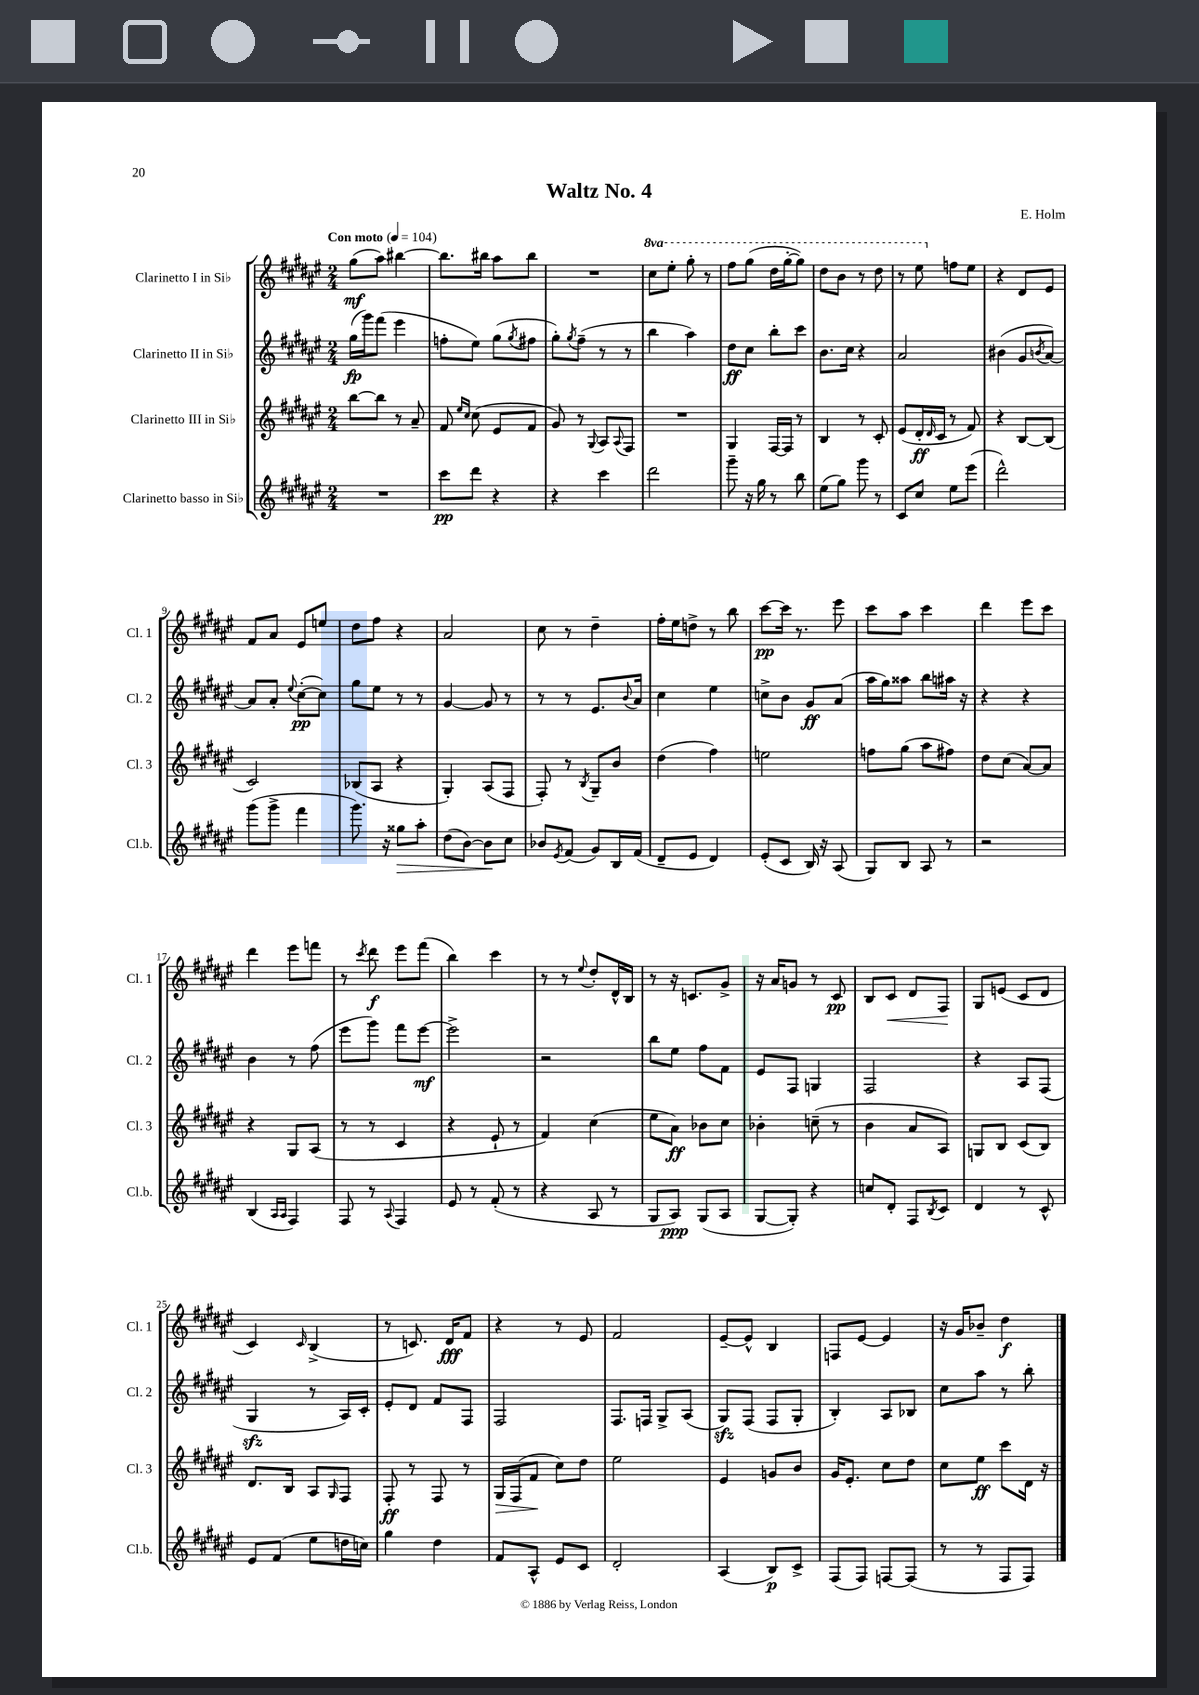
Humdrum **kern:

**kern	**kern	**kern	**kern
*staff4	*staff3	*staff2	*staff1
*clefG2	*clefG2	*clefG2	*clefG2
*k[f#c#g#d#a#e#]	*k[f#c#g#d#a#e#]	*k[f#c#g#d#a#e#]	*k[f#c#g#d#a#e#]
*M2/4	*M2/4	*M2/4	*M2/4
*MM104	*MM104	*MM104	*MM104
2r	[8bb	(16gg#	(8gg#
.	.	16ggg#)	.
.	8bb]	(8fff#	8aa#)
.	8r	4eee#	[4bb#
.	8a#~	.	.
=	=	=	=
8ccc#	8f#	8ff'	8.bb#]
.	16qqee#	.	.
.	16qqcc#	.	.
8ddd#	(8cc#	8ee#)	.
.	.	.	16bb#
4r	8e#	(8gg#	8aa#
.	.	8qgg#	.
.	8f#	8ff#	8bb#
=	=	=	=
4r	8g#)	8gg#')	2r
.	.	8qgg#	.
.	8r	(8ff#~	.
.	8qqG#	.	.
4ccc#	8A#	8r	.
.	8qqA#	.	.
.	8F#	8r	.
=	=	=	=
2ddd#	2r	4bb	8ccc#
.	.	.	8eee#'
.	.	4aa#)	8ggg#'
.	.	.	8r
=	=	=	=
8ggg#~	4G#	8dd#	8fff#
16r	.	8cc#	(8ggg#
16gg#	.	.	.
8r	[16F#	8bb'	16ddd#
.	16F#]	.	[16ggg#'
8bb	8r	8ccc#	8ggg#])
=	=	=	=
(8ee#	4B	8.b	8ddd#
8gg#)	.	.	8bb
.	.	16cc#	.
8ggg#	8r	4r	8r
8r	8c#'	.	8ddd#
=	=	=	=
8c#	(8e#	2a#	8r
8cc#	16d#'	.	8eee#
.	16qqd#	.	.
.	16c#	.	.
8ee#	8r	.	8ff
(8eee#	8f#)	.	8ee#
=	=	=	=
2ddd#^^)	4r	(4b#	4r
.	[8B	8g#	8d#
.	.	8qb	.
.	(8B]	[8a#)	8e#
=	=	=	=
(8ggg#	2c#)	8a#]	8f#
8ggg#^	.	8a#'	8a#
.	.	8qqee#	.
4fff#	.	([8cc#'	8e#
.	.	8cc#])	8ee
=	=	=	=
8.ggg#)	(8B-	8gg#	8dd#
.	8A#	8ee#	8ff#
16r	.	.	.
8gg##	4r	8r	4r
8aa#'	.	8r	.
=	=	=	=
(8dd#	4G#')	[4g#	2a#
[8b)	.	.	.
8b]	(8A#	8g#]	.
8cc#	8F#	8r	.
=	=	=	=
8b-	8F#')	8r	8cc#
8qe#	.	.	.
(8f#	8r	8r	8r
.	8qB	.	.
8g#)	8G#~	8.e#	4dd#~
16B	8b	.	.
.	.	8qqb	.
(16f#	.	16a#	.
=	=	=	=
8d#~	(4dd#	4cc#	16ff#'
.	.	.	16ee#
8e#	.	.	8dd^
4d#)	4ff#)	4ee#	8r
.	.	.	8bb
=	=	=	=
(8e#'	2ee	8cc^	[8ccc#
8c#	.	8b	16ccc#]
.	.	.	8.r
16B)	.	8g#	.
16r	.	.	.
(8A#	.	(8a#	8eee#
=	=	=	=
8G#)	8ff	16aa#	8ccc#
.	.	16gg#)	.
8B	(8gg#	8aa##	8aa#
8A#	8aa#	8bb	4ccc#
8r	8ff#)	16aa#	.
.	.	16r	.
=	=	=	=
2r	8dd#	4r	4ddd#
.	(8cc#	.	.
.	[8a#)	4r	8eee#
.	8a#]	.	8ccc#
=	=	=	=
(4B	4r	4b	4ddd#
16qqA#	.	.	.
16qqA#	.	.	.
4F#)	8G#	8r	8eee#
.	(8A#	(8ff#	8fff
=	=	=	=
8F#	8r	8eee#	8r
.	.	.	8qccc#
8r	8r	8ggg#)	8ddd#
8qqA#	.	.	.
4F#	4c#	8fff#	8eee#
.	.	[8eee#	(8fff#
=	=	=	=
8e#	4r	2eee#^]	4bb)
8r	.	.	.
(8f#'	8e#`	.	4ccc#
8r	8r	.	.
=	=	=	=
4r	4f#)	2r	8r
.	.	.	8r
.	.	.	8qqee#
8A#	(4cc#	.	8dd#'
8r	.	.	16d#^^
.	.	.	16B
=	=	=	=
8G#	8ee#	8bb	8r
8A#)	8a#)	8ee#	16r
.	.	.	8.c
(8G#	8b-	8ff#	.
8A#	8cc#	8f#	8g#^
=	=	=	=
[8G#	4b-'	8e#	16r
.	.	.	16a#
8G#'])	.	8F#	8g
4r	(8cc~	4G	8r
.	8r	.	8c#
=	=	=	=
8cc	4b	2F#	8B
8d#'	.	.	8c#
8F#	8a#	.	8d#
8qB	.	.	.
8c#	8A#)	.	8F#
=	=	=	=
4d#	8G	4r	8G#
.	8B	.	(8e
8r	(8c#	8A#	8c#
8c#^^	8B)	(8F#	8d#
=	=	=	=
8e#	8.d#	4G#	4c#)
(8f#	.	.	.
.	16B	.	.
.	.	.	16qqc#
8ee#	8A#	8r	(4B^
.	16qqG#	.	.
16dd	8F#	16A#)	.
16cc)	.	16c#'	.
=	=	=	=
4gg#	8F#'	8e#'	8r
.	8r	8d#	8.c)
4dd#	8F#	8f#	.
.	.	.	16d#
.	8r	8F#	8f#
=	=	=	=
8f#	16G#	2F#	4r
.	(16F#	.	.
8A#^^	8f#	.	.
8e#	8cc#)	.	8r
8c#	8dd#	.	8e#
=	=	=	=
2d#'	2ee#	8.F#	2f#
.	.	16F	.
.	.	8G#^	.
.	.	(8A#	.
=	=	=	=
(4A#	4e#	8G#)	[8e#~
.	.	(8F#	8e#^^]
8B)	8g	8F#	4B
8c#^	8b	8G#'	.
=	=	=	=
(8F#	16g#	4B')	8F
.	8.e#'	.	.
8F#)	.	.	[8e#
[8F	8cc#	8A#	4e#]
(8F]	8dd#	8B-	.
=	=	=	=
8r	8cc#	8cc#	16r
.	.	.	16g#
8r	8ee#	8aa#	8b-~
8F#	8ccc#	8r	4dd#
8F#)	16d#	8bb'	.
.	16r	.	.
==	==	==	==
*-	*-	*-	*-
